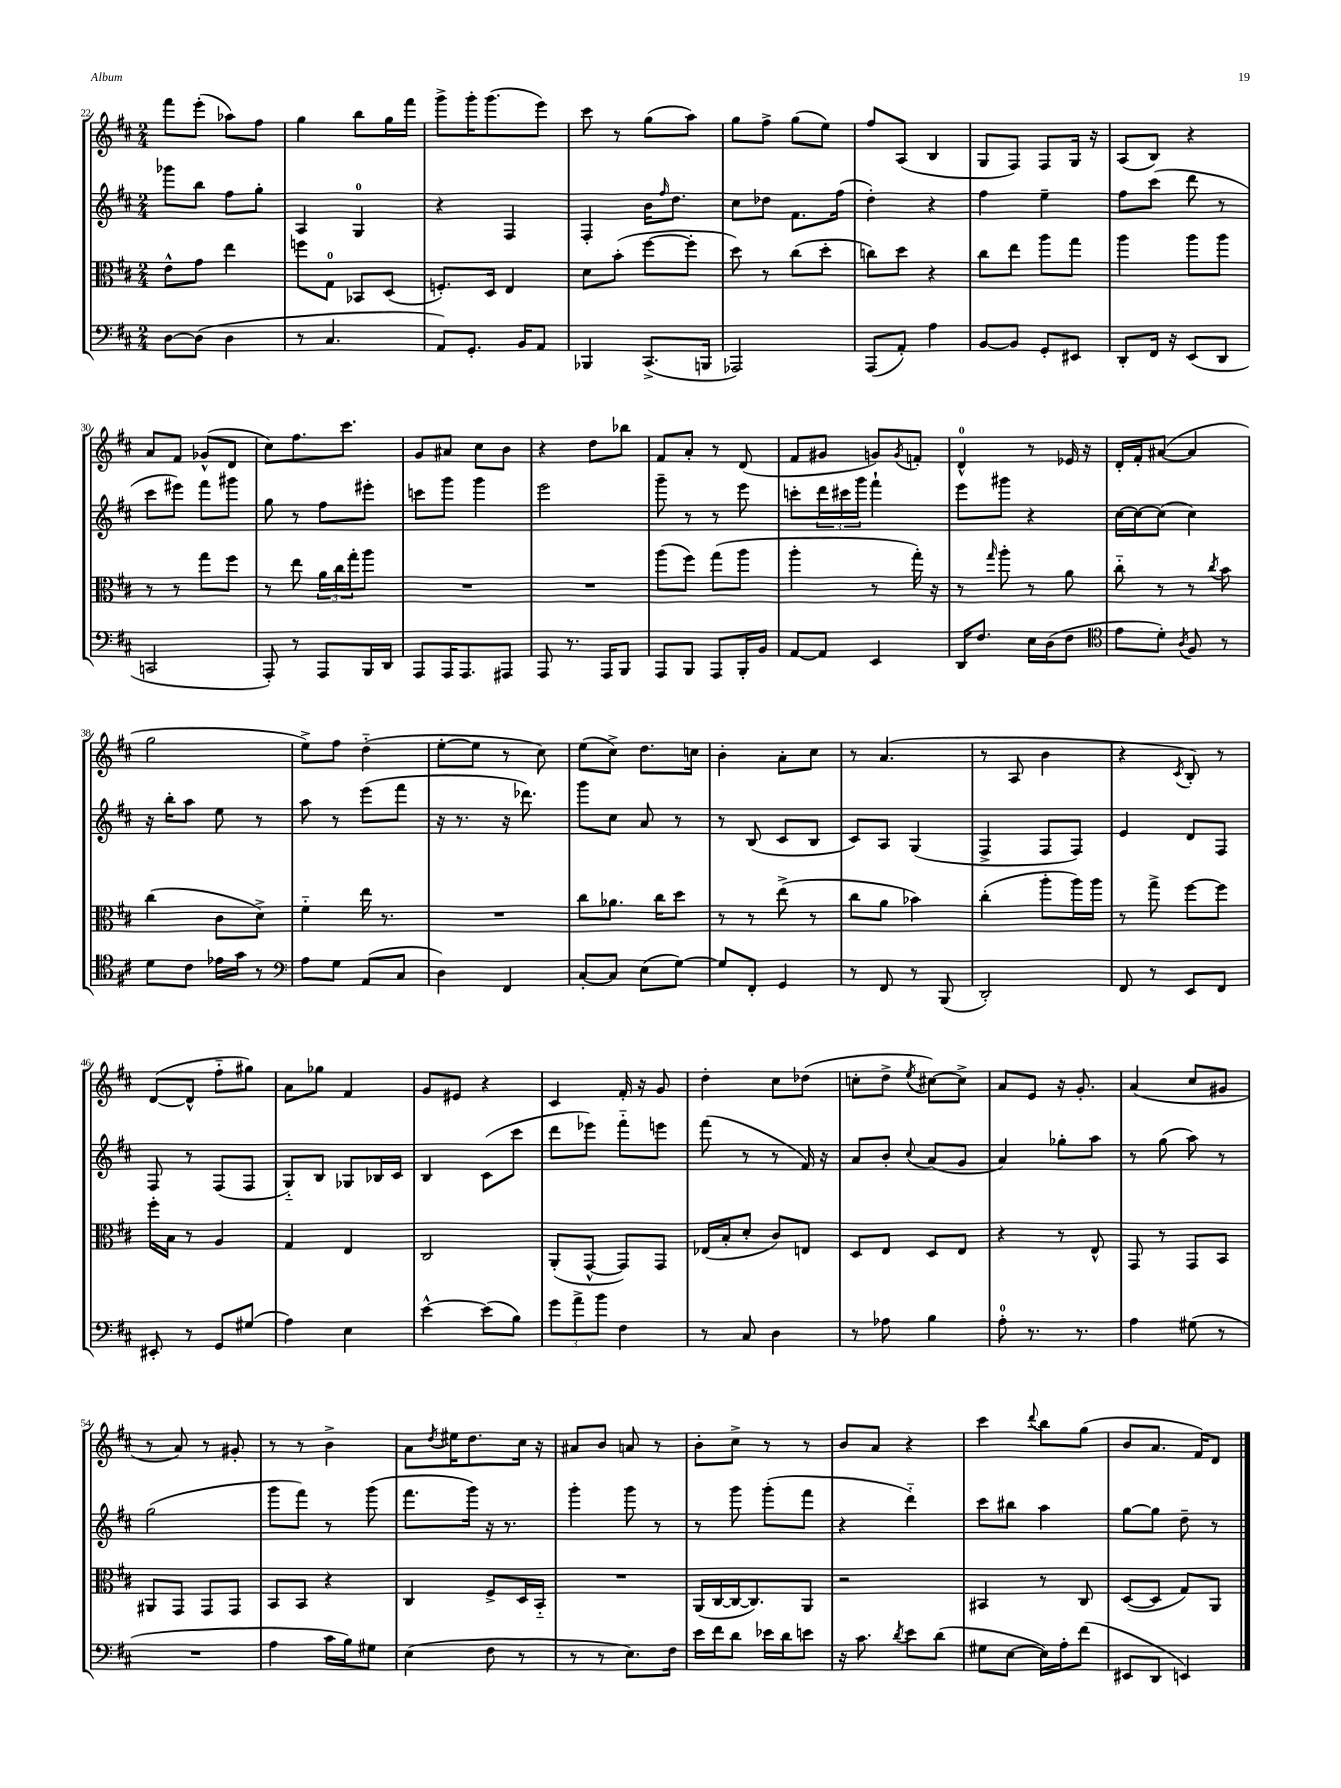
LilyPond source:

<<
\new StaffGroup <<
\new Staff = "s0" {
    \clef treble \key d \major \numericTimeSignature \time 2/4
    fis'''8 e'''8-.( aes''8) fis''8 |
    g''4 b''8 g''16 fis'''16 |
    g'''8-> g'''16-. g'''8.( e'''8) |
    cis'''8 r8 g''8( a''8) |
    g''8 fis''8-> g''8( e''8) |
    fis''8 a8( b4 |
    g8 fis8) fis8 g16 r16 |
    a8( b8) r4 |
    a'8 fis'8 ges'8-^( d'8 |
    cis''8) fis''8. cis'''8. |
    g'8 ais'8 cis''8 b'8 |
    r4 d''8 bes''8 |
    fis'8 a'8-. r8 d'8( |
    fis'8 gis'8 g'8) \acciaccatura { g'8 } f'8-. |
    d'4-0-^ r8 ees'16 r16 |
    d'16-. fis'16-. ais'8~( ais'4 |
    g''2 |
    e''8->) fis''8 d''4-_( |
    e''8~-. e''8 r8 cis''8) |
    e''8( cis''8->) d''8. c''16 |
    b'4-. a'8-. cis''8 |
    r8 a'4.( |
    r8 a8 b'4 |
    r4 \acciaccatura { cis'8 } b8-.) r8 |
    d'8~( d'8-^ fis''8-_ gis''8) |
    a'8 ges''8 fis'4 |
    g'8 eis'8 r4 |
    cis'4 fis'16-. r16 g'8 |
    d''4-. cis''8 des''8( |
    c''8-. d''8-> \acciaccatura { e''8 } cis''8~) cis''8-> |
    a'8 e'8 r16 g'8.-. |
    a'4( cis''8 gis'8 |
    r8 a'8) r8 gis'8-. |
    r8 r8 b'4-> |
    a'8 \acciaccatura { d''8 } eis''16 d''8. cis''16 r16 |
    ais'8 b'8 a'8 r8 |
    b'8-. cis''8-> r8 r8 |
    b'8 a'8 r4 |
    cis'''4 \appoggiatura { d'''8 } b''8 g''8( |
    b'8 a'8. fis'16) d'8 \bar "|." |
}
\new Staff = "s1" {
    \clef treble \key d \major \numericTimeSignature \time 2/4
    ges'''8 b''8 fis''8 g''8-. |
    a4 g4-0 |
    r4 fis4 |
    fis4-. b'16 \grace { fis''16 } d''8. |
    cis''8 des''8 fis'8. fis''16( |
    d''4-.) r4 |
    fis''4 e''4-- |
    fis''8 cis'''8( d'''8 r8 |
    cis'''8 eis'''8) fis'''8 gis'''8 |
    g''8 r8 fis''8 eis'''8-. |
    c'''8 g'''8 g'''4 |
    e'''2 |
    g'''8-- r8 r8 e'''8 |
    c'''8-. \tuplet 3/2 { d'''16 cis'''16 g'''16 } fis'''4-! |
    e'''8 gis'''8 r4 |
    cis''16~ cis''16~ cis''8( cis''4) |
    r16 b''16-. a''8 e''8 r8 |
    a''8 r8 e'''8( fis'''8 |
    r16 r8. r16 des'''8.) |
    g'''8 cis''8 a'8 r8 |
    r8 b8( cis'8 b8 |
    cis'8) a8 g4( |
    fis4-> fis8 fis8) |
    e'4 d'8 fis8 |
    fis8 r8 fis8( fis8 |
    g8-_) b8 ges8 bes16 cis'16 |
    b4 cis'8( cis'''8 |
    d'''8 ees'''8) fis'''8-_ e'''8 |
    fis'''8( r8 r8 fis'16) r16 |
    a'8 b'8-. \appoggiatura { cis''8 } a'8( g'8 |
    a'4) ges''8-. a''8 |
    r8 g''8( a''8) r8 |
    g''2( |
    g'''8 fis'''8) r8 g'''8( |
    fis'''8. g'''16) r16 r8. |
    g'''4-. g'''8 r8 |
    r8 g'''8 g'''8-.( fis'''8 |
    r4 d'''4-_) |
    cis'''8 bis''8 a''4 |
    g''8~ g''8 d''8-- r8 \bar "|." |
}
\new Staff = "s2" {
    \clef alto \key d \major \numericTimeSignature \time 2/4
    e'8-^ g'8 e''4 |
    f''8 g8-0 bes,8 d8( |
    f8.-.) d16 e4 |
    d'8 b'8-.( fis''8~ fis''8-. |
    d''8) r8 cis''8( d''8-. |
    c''8) d''8 r4 |
    cis''8 e''8 a''8 g''8 |
    a''4 a''8 a''8 |
    r8 r8 g''8 fis''8 |
    r8 e''8 \tuplet 3/2 { a'16 cis''16 g''16-. } a''8 |
    R2 |
    R2 |
    a''8( fis''8) g''8( a''8 |
    a''4-. r8 g''16-.) r16 |
    r8 \grace { g''16 } a''8-. r8 a'8 |
    cis''8-_ r8 r8 \acciaccatura { cis''8 } b'8 |
    cis''4( cis'8 d'8->) |
    fis'4-_ e''16 r8. |
    R2 |
    cis''8 aes'8. cis''16 d''8 |
    r8 r8 e''8->( r8 |
    cis''8 a'8 bes'4) |
    cis''4-.( a''8-. a''16) a''16 |
    r8 g''8-> fis''8~ fis''8 |
    fis''16-. b16 r8 a4 |
    g4 e4 |
    cis2 |
    a,8-.( g,8~-^ g,8) g,8 |
    ees16( b16-. d'8-. cis'8) e8 |
    d8 e8 d8 e8 |
    r4 r8 e8-^ |
    g,8 r8 g,8 b,8 |
    ais,8 g,8 g,8 g,8 |
    b,8 b,8 r4 |
    cis4 fis8-> d16 b,16-_ |
    R2 |
    a,16( cis16~ cis16~ cis8.) a,8 |
    r2 |
    bis,4 r8 cis8 |
    d8~( d8 g8) a,8 \bar "|." |
}
\new Staff = "s3" {
    \clef bass \key d \major \numericTimeSignature \time 2/4
    d8~ d8( d4 |
    r8 cis4. |
    a,8) g,8.-. b,16 a,8 |
    bes,,4 cis,8.->( b,,16 |
    aes,,2) |
    a,,8( a,8-.) a4 |
    b,8~ b,8 g,8-. eis,8 |
    d,8-. fis,16 r16 e,8( d,8 |
    c,2 |
    a,,8-.) r8 a,,8 b,,16 d,16 |
    a,,8 a,,16 a,,8. ais,,8 |
    a,,8 r8. a,,16 b,,8 |
    a,,8 b,,8 a,,8 b,,16-. b,16 |
    a,8~ a,8 e,4 |
    d,16 fis8. e16 d16( fis8 |
    \clef tenor e'8 d'8-.) \acciaccatura { a8 } fis8 r8 |
    d'8 cis'8 ees'16 g'16 r8 |
    \clef bass a8 g8 a,8( cis8 |
    d4) fis,4 |
    cis8~-. cis8 e8( g8~) |
    g8 fis,8-. g,4 |
    r8 fis,8 r8 b,,8( |
    d,2-.) |
    fis,8 r8 e,8 fis,8 |
    eis,8-. r8 g,8 gis8( |
    a4) e4 |
    e'4~-^ e'8( b8) |
    \tuplet 3/2 { g'8 a'8-> b'8 } fis4 |
    r8 cis8 d4 |
    r8 aes8 b4 |
    a8-0-. r8. r8. |
    a4 gis8( r8 |
    R2 |
    a4 cis'16 b16) gis8 |
    e4( fis8 r8 |
    r8 r8 e8.) fis16 |
    e'16 fis'16 d'8 ees'16 d'16 e'8 |
    r16 cis'8. \acciaccatura { d'8 } e'8 d'8( |
    gis8 e8~ e16) a16-. fis'8( |
    eis,8 d,8 e,4) \bar "|." |
}
>>
>>
\layout { \context { \Score currentBarNumber = #22 } }
